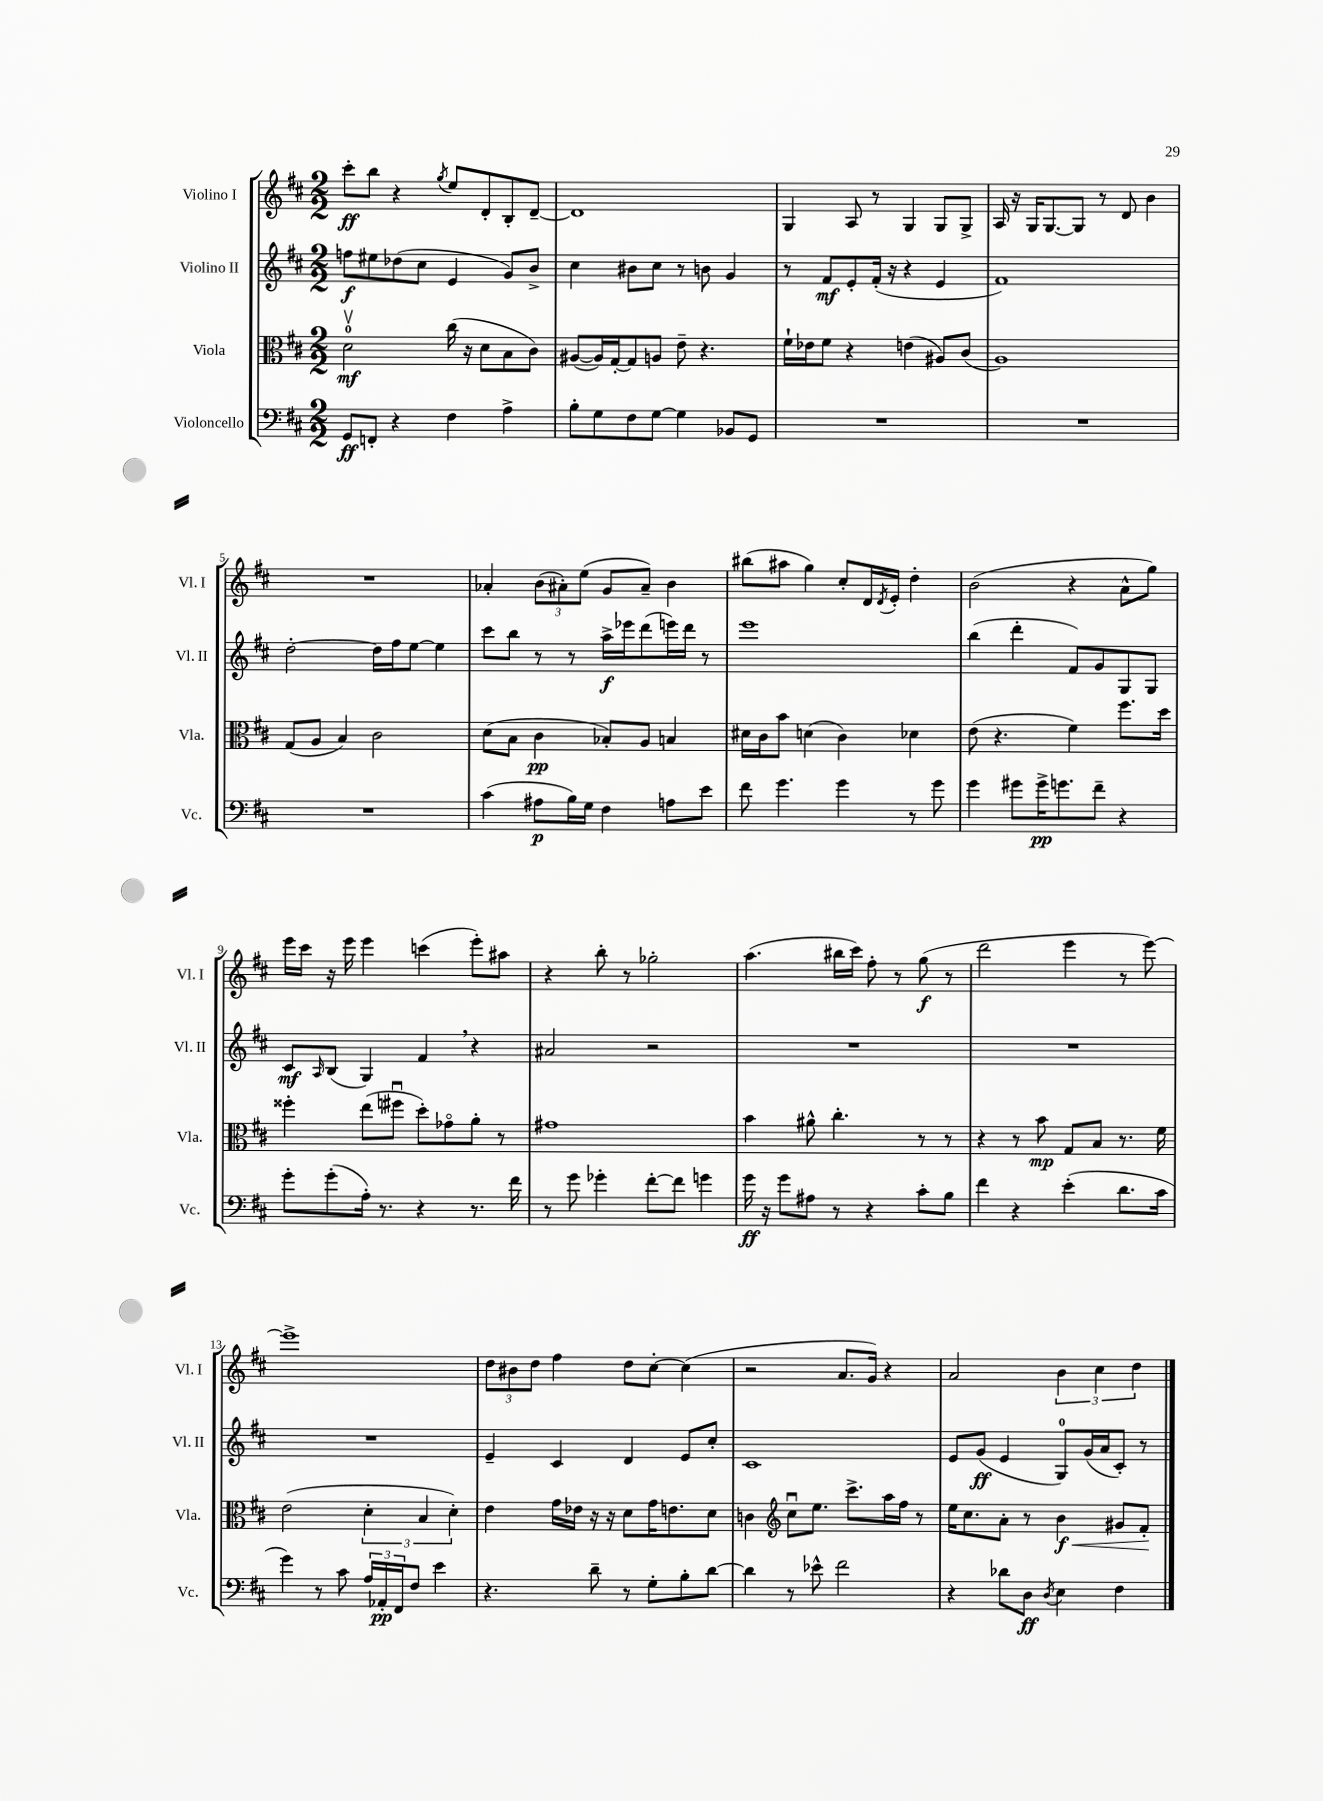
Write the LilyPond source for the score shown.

<<
\new StaffGroup <<
\new Staff = "s0" \with { instrumentName = "Violino I" shortInstrumentName = "Vl. I" } {
    \clef treble \key d \major \numericTimeSignature \time 2/2
    cis'''8-.\ff b''8 r4 \acciaccatura { g''8 } e''8 d'8-. b8-. d'8~-- |
    d'1 |
    g4 a8 r8 g4 g8 g8-> |
    a16 r16 g16 g8.~ g8 r8 d'8 b'4 |
    R1 |
    aes'4-. \tuplet 3/2 { b'8( ais'8-.) e''8( } g'8 ais'8--) b'4 |
    bis''8( ais''8 g''4) cis''8-. d'16 \acciaccatura { d'8 } e'16-. d''4-. |
    b'2( r4 a'8-^ g''8) |
    e'''16 cis'''16 r16 e'''16 e'''4 c'''4( e'''8-.) ais''8 |
    r4 b''8-. r8 ges''2-. |
    a''4.( bis''16 cis'''16) fis''8-. r8 g''8\f( r8 |
    d'''2 e'''4 r8 e'''8~) |
    e'''1-> |
    \tuplet 3/2 { d''8 bis'8 d''8 } fis''4 d''8 cis''8~-. cis''4( |
    r2 a'8. g'16) r4 |
    a'2 \tuplet 3/2 { b'4 cis''4 d''4 } \bar "|." |
}
\new Staff = "s1" \with { instrumentName = "Violino II" shortInstrumentName = "Vl. II" } {
    \clef treble \key d \major \numericTimeSignature \time 2/2
    f''8\f eis''8 des''8( cis''8 e'4 g'8) b'8-> |
    cis''4 bis'8 cis''8 r8 b'8 g'4 |
    r8 fis'8\mf e'8-. fis'16-.( r16 r4 e'4 |
    fis'1) |
    d''2~-. d''16 fis''16 e''8~ e''4 |
    cis'''8 b''8 r8 r8 a''16->\f ees'''16 d'''8( e'''16) d'''16 r8 |
    e'''1 |
    b''4( d'''4-. fis'8) g'8 g8 g8 |
    cis'8\mf \grace { a16 } b8( g4) fis'4 \breathe r4 |
    ais'2 r2 |
    R1 |
    R1 |
    R1 |
    e'4-- cis'4 d'4 e'8 cis''8-. |
    cis'1 |
    e'8 g'8\ff( e'4 g8-0) g'16( a'16 cis'8-.) r8 \bar "|." |
}
\new Staff = "s2" \with { instrumentName = "Viola" shortInstrumentName = "Vla." } {
    \clef alto \key d \major \numericTimeSignature \time 2/2
    d'2-0\upbow\mf cis''16( r16 d'8 b8 cis'8) |
    ais8~( ais16) g16~-. g8 a8 e'8-- r4. |
    fis'16-! ees'16 fis'8 r4 e'4( ais8) cis'8( |
    a1) |
    g8( a8 b4) cis'2 |
    d'8( b8 cis'4\pp bes8-.) a8 b4 |
    dis'16 cis'16 b'8 d'4( cis'4) des'4 |
    e'8( r4. fis'4) fis''8. d''16 |
    fisis''4-. e''8( fis''8\downbow d''8-.) ges'8\flageolet a'8-. r8 |
    gis'1 |
    b'4 ais'8-^ cis''4.-. r8 r8 |
    r4 r8 b'8\mp g8 b8 r8. fis'16 |
    e'2( \tuplet 3/2 { d'4-. b4 d'4-.) } |
    e'4 g'16 ees'16 r16 r16 d'8 g'16 e'8. d'8 |
    c'4 \clef treble cis''8\downbow e''8. cis'''8.-> a''16 fis''16 r8 |
    e''16 cis''8. a'8-. r8 b'4\f\< gis'8 fis'8-.\! \bar "|." |
}
\new Staff = "s3" \with { instrumentName = "Violoncello" shortInstrumentName = "Vc." } {
    \clef bass \key d \major \numericTimeSignature \time 2/2
    g,8\ff f,8-. r4 fis4 a4-> |
    b8-. g8 fis8 g8~ g4 bes,8 g,8 |
    R1 |
    R1 |
    R1 |
    cis'4( ais8\p b16) g16 fis4 a8 e'8 |
    fis'8 g'4. g'4 r8 g'8 |
    g'4 gis'8 gis'16->\pp g'8. fis'8-- r4 |
    g'8-. g'8-.( a16-.) r8. r4 r8. fis'16 |
    r8 g'8 ges'4-. fis'8~-. fis'8 g'4 |
    g'16\ff r16 g'8 ais8 r8 r4 cis'8-. b8 |
    fis'4 r4 e'4-.( d'8. cis'16 |
    g'4) r8 cis'8 \tuplet 3/2 { a16 aes,16-.\pp fis,16 } fis8 e'4 |
    r4. d'8-- r8 g8-. b8-. d'8~ |
    d'4 r8 ees'8-^ fis'2 |
    r4 des'8 d8\ff \acciaccatura { d8 } e4 fis4 \bar "|." |
}
>>
>>
